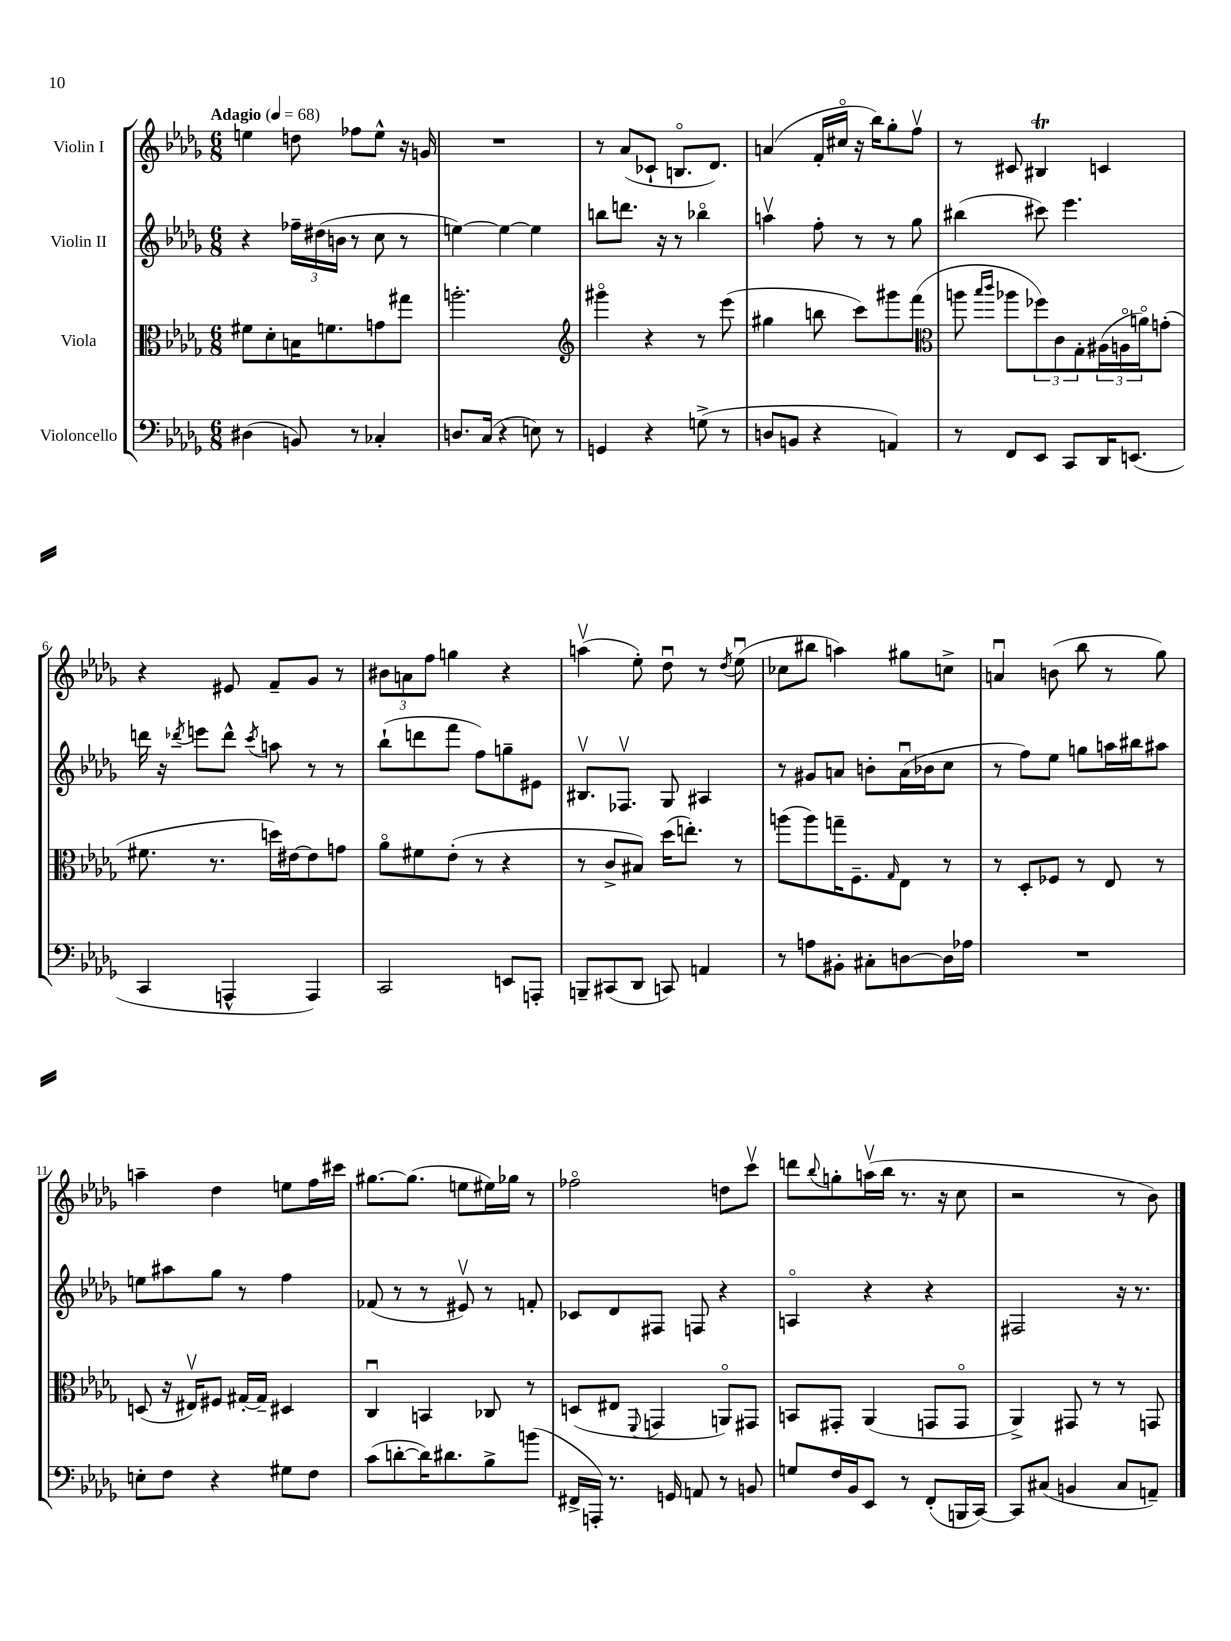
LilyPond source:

<<
\new StaffGroup <<
\new Staff = "s0" \with { instrumentName = "Violin I" } {
    \clef treble \key des \major \numericTimeSignature \time 6/8 \tempo "Adagio" 4 = 68
    e''4 d''8 fes''8 e''8-^ r16 g'16 |
    R2. |
    r8 aes'8( ces'8-! b8.\flageolet des'8.) |
    a'4( f'16-. cis''16\flageolet r16 bes''16) ges''8-. f''8\upbow |
    r8 cis'8 bis4\trill c'4 |
    r4 eis'8 f'8-- ges'8 r8 |
    \tuplet 3/2 { bis'8 a'8 f''8 } g''4 r4 |
    a''4\upbow( ees''8-.) des''8\downbow r8 \acciaccatura { des''8 } ees''8\downbow( |
    ces''8 bis''8 a''4) gis''8 c''8-> |
    a'4\downbow b'8( bes''8 r8 ges''8) |
    a''4-- des''4 e''8 f''16 cis'''16 |
    gis''8.~ gis''8.( e''8 eis''16) ges''16 r8 |
    fes''2\flageolet d''8 c'''8\upbow |
    d'''8 \appoggiatura { bes''8 } g''8-. a''16\upbow( bes''16 r8. r16 c''8 |
    r2 r8 bes'8) \bar "|." |
}
\new Staff = "s1" \with { instrumentName = "Violin II" } {
    \clef treble \key des \major \numericTimeSignature \time 6/8
    r4 \tuplet 3/2 { fes''16-- dis''16( b'16 } r8 c''8 r8 |
    e''4~) e''4~ e''4 |
    b''8 d'''8. r16 r8 bes''4\flageolet |
    a''4\upbow f''8-. r8 r8 ges''8 |
    bis''4( cis'''8) ees'''4. |
    d'''16 r16 \acciaccatura { des'''8 } e'''8 des'''8-^ \acciaccatura { c'''8 } a''8 r8 r8 |
    bes''8-!( d'''8 f'''8 f''8) g''8-- eis'8 |
    bis8.\upbow fes8.\upbow ges8 ais4 |
    r8 gis'8 a'8 b'8-. a'16\downbow( bes'16 c''8 |
    r8 f''8) ees''8 g''8 a''16 bis''16 ais''8 |
    e''8 ais''8 ges''8 r8 f''4 |
    fes'8( r8 r8 eis'8\upbow) r8 f'8-. |
    ces'8 des'8 fis8 f8 r4 |
    a4\flageolet r4 r4 |
    fis2 r16 r8. \bar "|." |
}
\new Staff = "s2" \with { instrumentName = "Viola" } {
    \clef alto \key des \major \numericTimeSignature \time 6/8
    fis'8 des'8-. b16 f'8. g'8 gis''8 |
    a''2.-. |
    \clef treble gis'''4\flageolet r4 r8 ees'''8( |
    gis''4 b''8 c'''8) gis'''8 f'''8( |
    \clef alto a''8 \grace { bes''16 c'''16 } aes''8 \tuplet 3/2 { fes''8) c'8 ges8-. } \tuplet 3/2 { ais16( a16\flageolet a'16\flageolet) } g'8-.( |
    fis'8. r8. d''16) eis'16~ eis'8 g'8 |
    aes'8\flageolet fis'8 ees'8-.( r8 r4 |
    r8 c'8-> bis8) des''16( e''8.-.) r8 |
    a''8( a''8) g''16-- f8.-- \grace { ges16 } ees8 r8 |
    r8 des8-. fes8 r8 ees8 r8 |
    d8( r16 eis16\upbow) fis8 gis16~-. gis16-- dis4 |
    c4\downbow b,4 ces8 r8 |
    d8( eis8 \appoggiatura { f,8 } g,4 a,8\flageolet) gis,8 |
    b,8 gis,8-. aes,4( g,8 g,8\flageolet |
    aes,4->) gis,8 r8 r8 g,8 \bar "|." |
}
\new Staff = "s3" \with { instrumentName = "Violoncello" } {
    \clef bass \key des \major \numericTimeSignature \time 6/8
    dis4( b,8) r8 ces4-. |
    d8. c16( r4 e8) r8 |
    g,4 r4 g8->( r8 |
    d8 b,8 r4 a,4) |
    r8 f,8 ees,8 c,8 des,16 e,8.( |
    c,4 a,,4-^ a,,4) |
    c,2 e,8 a,,8-. |
    b,,8-- cis,8( des,8 c,8) a,4 |
    r8 a8 bis,8-. cis8-. d8~ d16 aes16 |
    R2. |
    e8-. f8 r4 gis8 f8 |
    c'8( d'8~-. d'16) dis'8. bes8-> b'8( |
    fis,16-> a,,16-.) r8. g,16 a,8 r8 b,8 |
    g8 f16 bes,16 ees,8 r8 f,8-.( b,,16 c,16~) |
    c,8 cis8( b,4 cis8 a,8--) \bar "|." |
}
>>
>>
